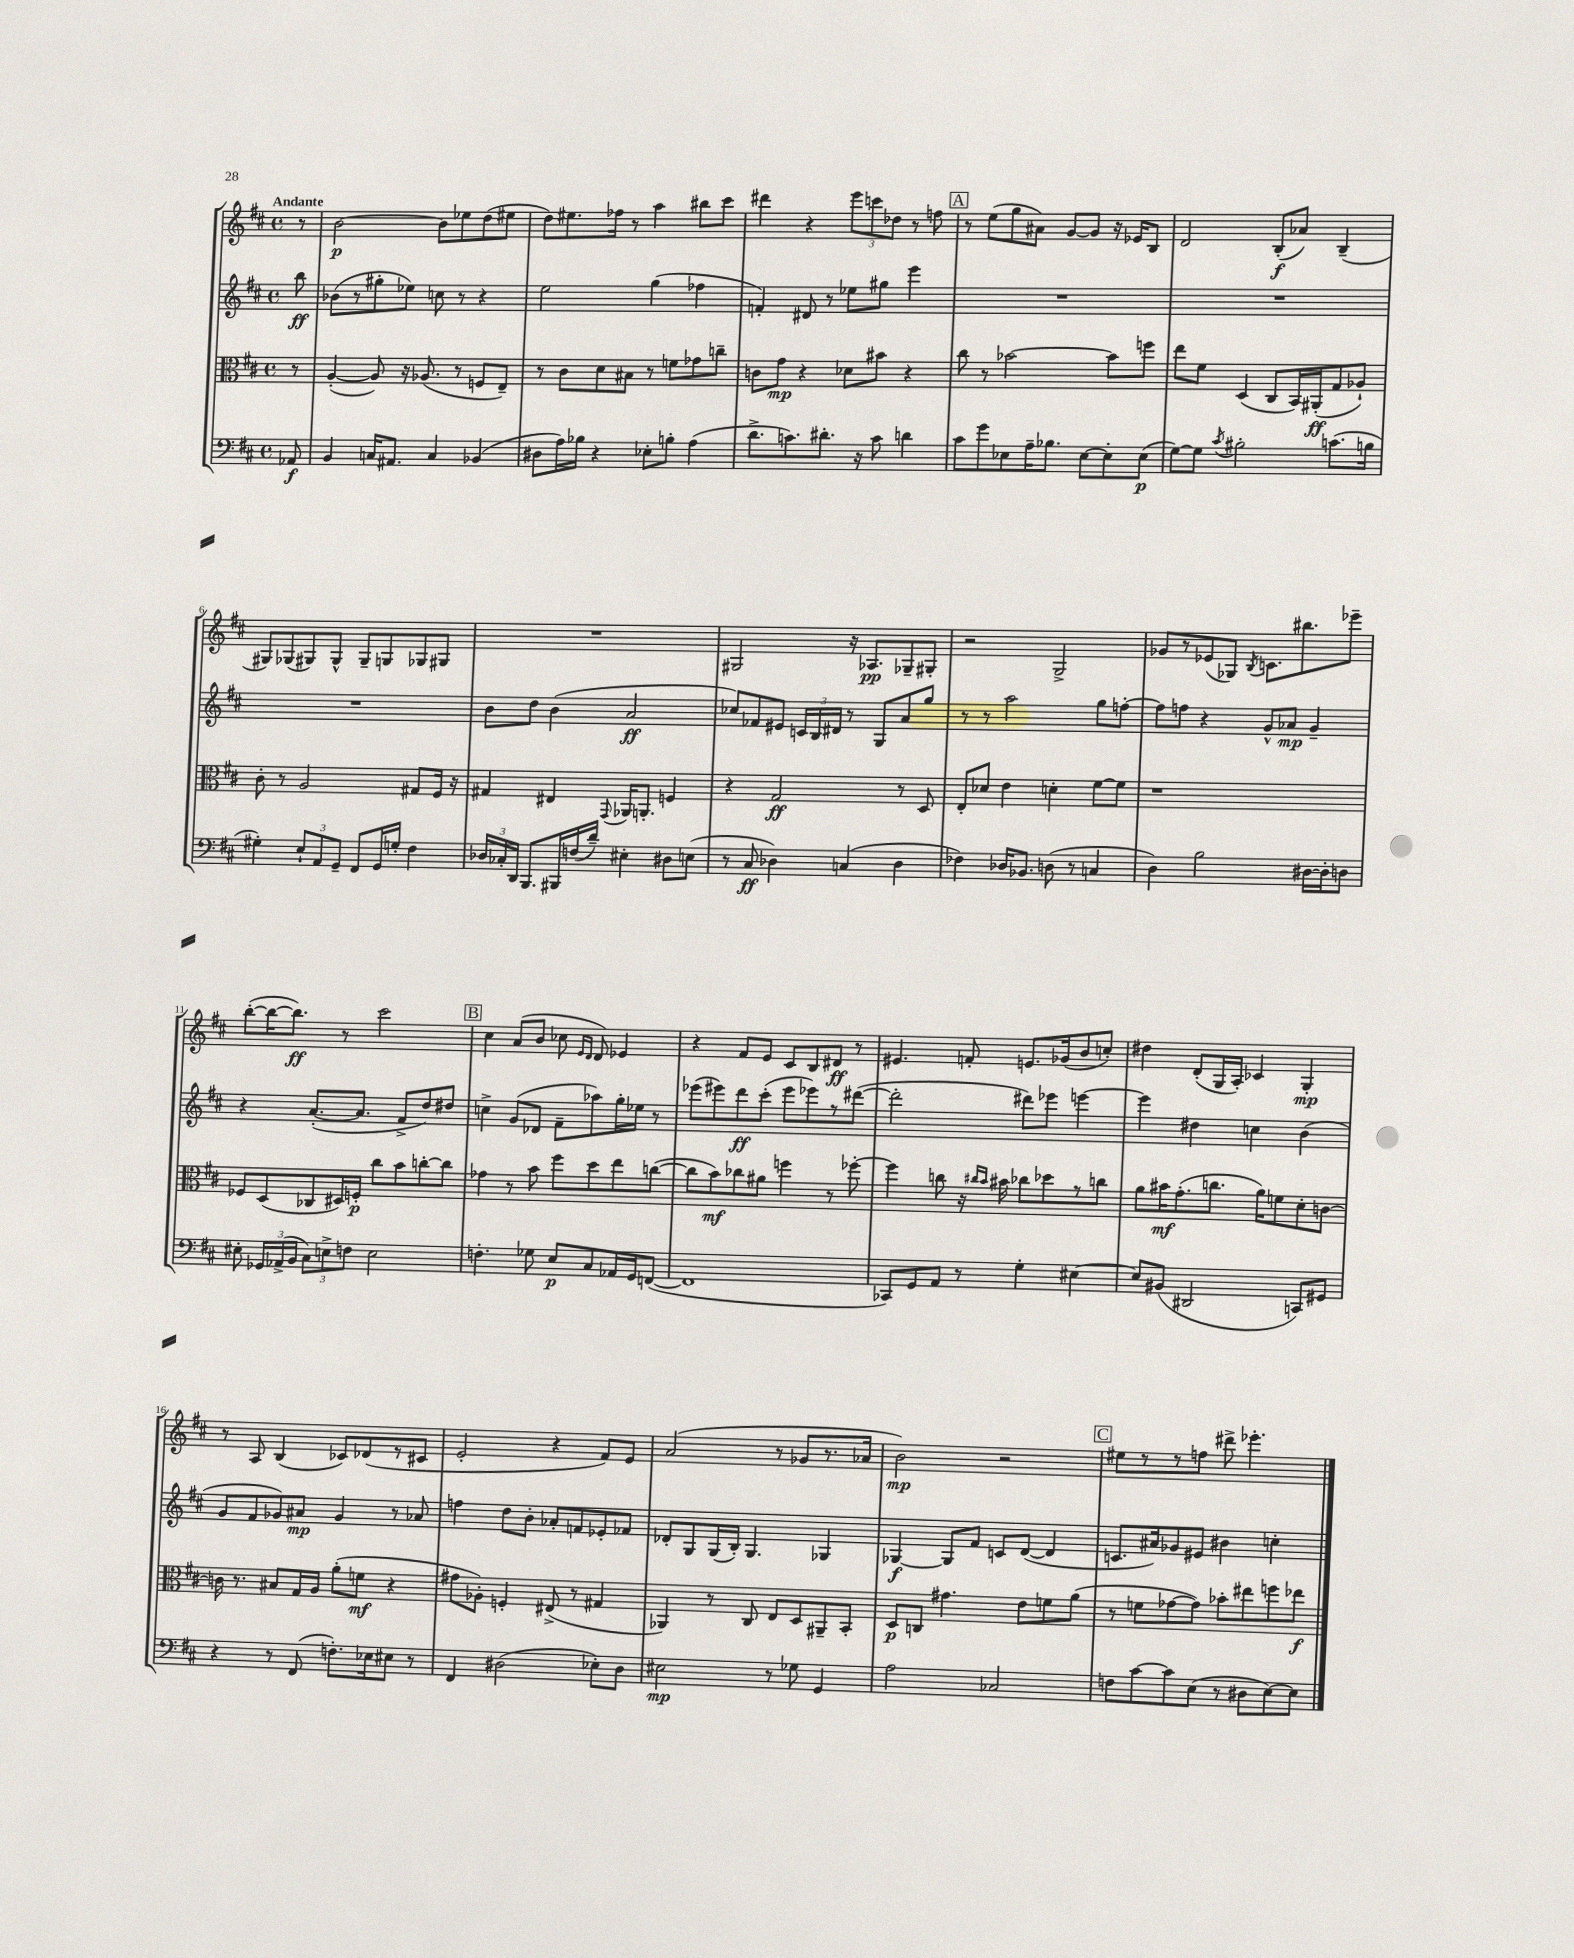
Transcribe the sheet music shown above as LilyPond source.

<<
\new StaffGroup <<
\new Staff = "s0" {
    \clef treble \key d \major \defaultTimeSignature \time 4/4 \partial 8 \tempo "Andante"
    \autoBeamOff r8 |
    b'2~\p b'8[ ees''8 d''8( eis''8] |
    d''8[) eis''8. fes''16] r8 a''4 bis''8[ cis'''8] |
    dis'''4 r4 \tuplet 3/2 { e'''8[ c'''8 des''8] } r8 f''8 |
    \mark \markup { \box "A" } r8 e''8[( g''8 ais'8]) g'8[~ g'8] r16 ees'16[ b8] |
    d'2 b8[-.\f( aes'8]) b4--( |
    gis8[) ges8( gis8) gis8]-^ gis8[-- g8 ges8 gis8] |
    R1 |
    gis2 r16 aes8.[\pp ges8-- gis8]-. |
    r2 g2-> |
    ges'8[ r8 ees'8( ges8]) \acciaccatura { b8 } c'8.[ bis''8. ees'''8]-- |
    b''8[~-.( b''16~ b''8.]\ff) r8 cis'''2 |
    \mark \markup { \box "B" } cis''4 a'8[( b'8] ces''8 \grace { e'16[ d'16] } d'8) ees'4 |
    r4 fis'8[ e'8] cis'8[ b8 dis'8]\ff r8 |
    eis'4. f'8-. e'8.[ ges'16( b'8 c''8]-.) |
    dis''4 d'8[-.( g16 a16]-.) ces'4 g4-.\mp |
    r8 a8 b4( ces'8[) des'8( r8 cis'8] |
    e'2-. r4 fis'8[) e'8] |
    a'2( r8 ges'8[ r8. aes'16] |
    b'2\mp) r2 |
    \mark \markup { \box "C" } eis''8[ r8 r8 f''8] dis'''8-> ees'''4.-. \bar "|." |
}
\new Staff = "s1" {
    \clef treble \key d \major \defaultTimeSignature \time 4/4 \partial 8
    \autoBeamOff b''8\ff |
    bes'8[( r8 gis''8-. ees''8]) c''8 r8 r4 |
    e''2 g''4( fes''4 |
    f'4-.) dis'8 r8 ees''8[ gis''8] e'''4 |
    \mark \markup { \box "A" } R1 |
    R1 |
    R1 |
    b'8[ d''8] b'4( a'2\ff |
    ces''8[) fes'8 eis'8] \tuplet 3/2 { c'16[ b16 dis'16] } r8 g8[ a'8 g''8] |
    r8 r8 a''2 g''8[ f''8]~-. |
    f''8[ f''8] r4 g'8[-^ aes'8]\mp g'4-- |
    r4 a'8.[~-.( a'8.] fis'8[-> d''8) dis''8] |
    \mark \markup { \box "B" } c''4-> g'8[( des'8] fis'8[-- aes''8) g''16-. ees''16] r8 |
    ees'''8[( eis'''8) d'''8\ff cis'''8]-.( eis'''8[ ees'''8) r8 dis'''8]~( |
    dis'''2-. dis'''8[) ees'''8] e'''4~ |
    e'''4 dis''4 c''4 b'4( |
    g'8[ fis'8 ges'8) ais'8]\mp ges'4 r8 aes'8 |
    f''4 d''8[ b'8]-. aes'8[-. f'8 ees'8-. fes'8] |
    des'8[-. g8 g16( b16]-.) g4. ges4 |
    ges4~\f ges8[ fis'8] c'8[ d'8]~( d'4 |
    \mark \markup { \box "C" } c'8.[ ais'16) ges'8 eis'8] bis'4 c''4-. \bar "|." |
}
\new Staff = "s2" {
    \clef alto \key d \major \defaultTimeSignature \time 4/4 \partial 8
    \autoBeamOff r8 |
    a4~-.( a8) r16 aes8.( r8 f8[ e8]--) |
    r8 cis'8[ d'8 bis8] r8 f'8[ ges'8 c''8]-- |
    c'8[ g'8]\mp r4 des'8[ bis'8] r4 |
    \mark \markup { \box "A" } cis''8 r8 bes'2~ bes'8[ f''8] |
    e''8[ fis'8] d4( cis8[ b,16) ais,16-.\ff( g8 aes8]-!) |
    cis'8-. r8 a2 gis8[ fis16] r16 |
    gis4 eis4 \appoggiatura { g,8 } aes,16[ a,8.]-. f4 |
    r4 g2\ff r8 d8 |
    e8[-. des'8] e'4 d'4-. fis'8[~ fis'8] |
    r1 |
    fes8[ d8( ces8 dis16) f16]-.\p cis''8[ b'8 c''8~-. c''8] |
    \mark \markup { \box "B" } ges'4 r8 b'8 fis''8[ d''8 e''8 c''8]~( |
    c''8[ b'8\mf) ces''8 ais'8] f''4 r8 fes''8~-. |
    fes''4 c''8 r16 \grace { cis''16[ b'16] } bis'16 ces''8[ des''8 r8 c''8] |
    a'8[ bis'16\mf g'8.-.( c''8.] a'16[) f'8 d'8-. c'8]~ |
    c'16 r8. bis8[ g16 a16] a'8[-.( f'8]\mf r4 |
    gis'8[ aes8]-.) f4-. eis8->( r8 gis4 |
    aes,4) r8 cis8 e8[ d8 ais,8-- b,8]-. |
    d8[\p c8] gis'4. e'8[ f'8 a'8]( |
    \mark \markup { \box "C" } r8 f'8[ ges'8~ ges'8]) bes'8[-. eis''8 f''8 ees''8]\f \bar "|." |
}
\new Staff = "s3" {
    \clef bass \key d \major \defaultTimeSignature \time 4/4 \partial 8
    \autoBeamOff aes,8\f |
    b,4 c16[ ais,8.] c4 bes,4( |
    dis8[ a16) bes16] r4 ees8[-. b8]-. a4( |
    d'8.[-> c'8.) dis'8.]-. r16 c'8 d'4 |
    \mark \markup { \box "A" } cis'8[ g'8 ees8 a16-- bes8.] ees8[~ ees8-. ees8]\p( |
    g8[~) g8] \acciaccatura { cis'8 } bis2-. c'8.[( b16] |
    gis4-.) \tuplet 3/2 { e8[-! a,8 g,8]-- } fis,8[ g,16 g16]-. fis4 |
    \tuplet 3/2 { des16[ ces16-. d,16] } b,,8.[ bis,,16 f16( d'16]--) eis4-. dis8[ e8]( |
    r8 cis8\ff des4) c4( des4 |
    fes4) des16[ bes,8.] d8( r8 c4 |
    d4) b2 dis16[~ dis16-. d8] |
    eis8-. \tuplet 3/2 { ges,16[ aes,16->( b,16] } \tuplet 3/2 { cis8[) e8-> f8] } e2 |
    \mark \markup { \box "B" } f4.-. ges8 e8[\p cis8 aes,16 g,16 f,8]~( |
    f,1 |
    ces,8[) g,8 a,8] r8 g4-. eis4~ |
    eis8[ bis,8]( dis,2 c,8[) gis,8] |
    r4 r8 fis,8( f8.[-.) ees16 eis8] r8 |
    fis,4 dis2( ees8[-.) dis8] |
    eis2\mp r8 ges8 g,4 |
    a2 ces2 |
    \mark \markup { \box "C" } f8[ cis'8~ cis'8 e8]( r8 dis8[ e8~) e8] \bar "|." |
}
>>
>>
